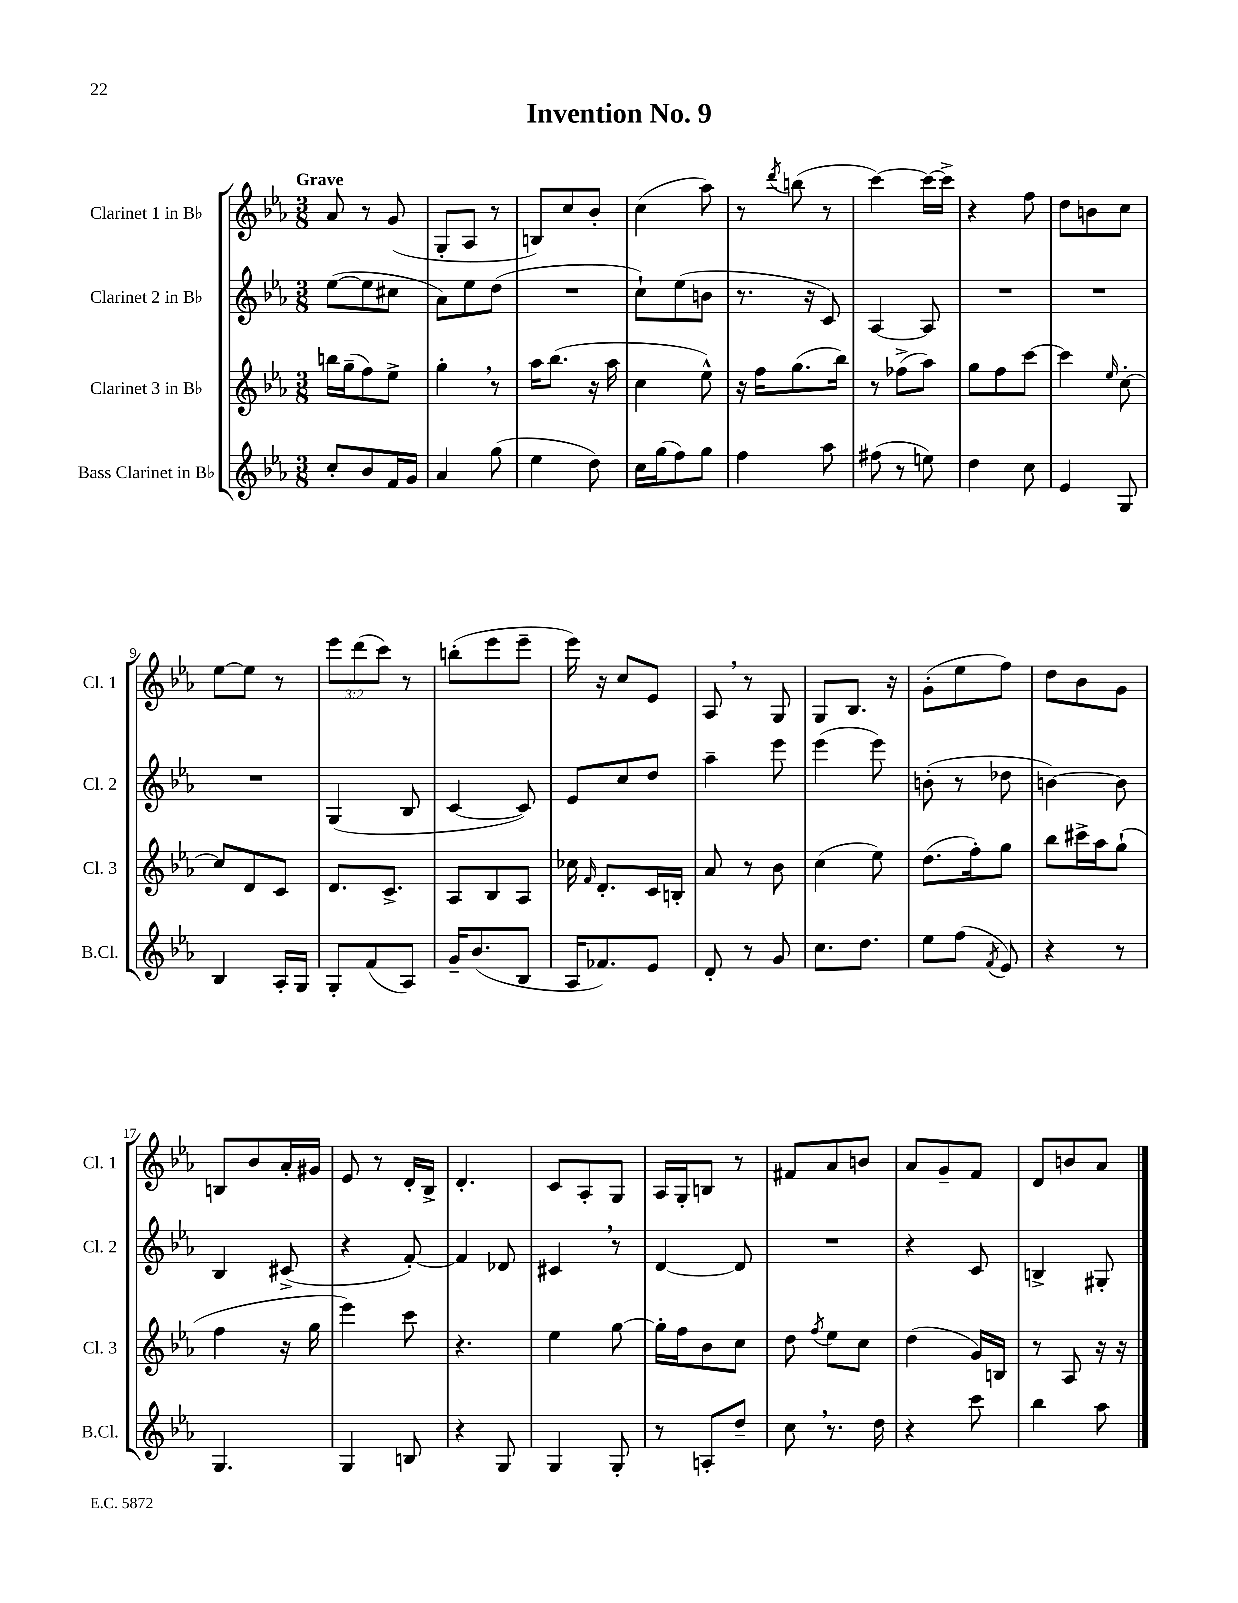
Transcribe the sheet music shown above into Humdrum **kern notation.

**kern	**kern	**kern	**kern
*staff4	*staff3	*staff2	*staff1
*clefG2	*clefG2	*clefG2	*clefG2
*k[b-e-a-]	*k[b-e-a-]	*k[b-e-a-]	*k[b-e-a-]
*M3/8	*M3/8	*M3/8	*M3/8
8cc'	16bb	([8ee-	8a-
.	(16gg~	.	.
8b-	8ff)	8ee-]	8r
16f	8ee-^	8cc#	(8g
16g	.	.	.
=	=	=	=
4a-	4gg'	8a-)	8G'
.	.	8ee-	8A-
(8gg	8r	(8dd	8r
=	=	=	=
4ee-	16aa-	4.r	8B)
.	(8.bb-	.	.
.	.	.	8cc
8dd)	16r	.	8b-'
.	16aa-	.	.
=	=	=	=
16cc	4cc	8cc`)	(4cc
(16gg	.	.	.
8ff)	.	(8ee-	.
8gg	8ee-^^)	8b	8aa-)
=	=	=	=
4ff	16r	8.r	8r
.	16ff	.	.
.	.	.	8qddd
.	(8.gg	.	(8bb
.	.	16r	.
8aa-	.	8c)	8r
.	16bb-)	.	.
=	=	=	=
(8ff#	8r	[4A-	[4ccc)
8r	(8ff-^	.	.
8ee)	8aa-)	8A-]	16ccc_
.	.	.	16ccc^]
=	=	=	=
4dd	8gg	4.r	4r
.	8ff	.	.
8cc	[8ccc	.	8ff
=	=	=	=
4e-	4ccc]	4.r	8dd
.	.	.	8b
.	16qqee-	.	.
8G	[8cc'	.	8cc
=	=	=	=
4B-	8cc]	4.r	[8ee-
.	8d	.	8ee-]
16A-'	8c	.	8r
16G	.	.	.
=	=	=	=
8G'	8.d	(4G	12eee-
.	.	.	(12ddd
(8f	.	.	.
.	.	.	12ccc)
.	8.c^	.	.
8A-)	.	8B-	8r
=	=	=	=
16g~	8A-	[4c	(8bb'
(8.b-	.	.	.
.	8B-	.	8eee-
8B-	8A-	8c])	8eee-~
=	=	=	=
16A-	16cc-	8e-	16eee-)
.	16qqf	.	.
8.f-)	8.d'	.	16r
.	.	8cc	8cc
8e-	16c	8dd	8e-
.	16B'	.	.
=	=	=	=
8d'	8a-	4aa-~	8A-
8r	8r	.	8r
8g	8b-	8eee-	8G
=	=	=	=
8.cc	(4cc	(4eee-	8G
.	.	.	8.B-
8.dd	.	.	.
.	8ee-)	8eee-)	.
.	.	.	16r
=	=	=	=
8ee-	(8.dd	(8b'	(8g'
(8ff	.	8r	8ee-
.	16ff')	.	.
8qf	.	.	.
8e-)	8gg	8dd-	8ff)
=	=	=	=
4r	8bb-	[4b)	8dd
.	16ccc#^	.	8b-
.	16aa-	.	.
8r	(8gg`	8b]	8g
=	=	=	=
4.G	4ff	4B-	8B
.	.	.	8b-
.	16r	(8c#^	16a-'
.	16gg	.	16g#
=	=	=	=
4G	4eee-)	4r	8e-
.	.	.	8r
8B	8ccc	[8f')	16d'
.	.	.	16B-^
=	=	=	=
4r	4.r	4f]	4.d'
8G	.	8d-	.
=	=	=	=
4G	4ee-	4c#	8c
.	.	.	8A-'
8G'	[8gg	8r	8G
=	=	=	=
8r	16gg']	[4d	16A-
.	16ff	.	16G'
8A'	8b-	.	8B
8dd~	8cc	8d]	8r
=	=	=	=
8cc	8dd	4.r	8f#
.	8qff	.	.
8.r	8ee-	.	8a-
.	8cc	.	8b
16dd	.	.	.
=	=	=	=
4r	(4dd	4r	8a-
.	.	.	8g~
8ccc	16g)	8c	8f
.	16B	.	.
=	=	=	=
4bb-	8r	4B^	8d
.	8A-	.	8b
8aa-	16r	8G#'	8a-
.	16r	.	.
==	==	==	==
*-	*-	*-	*-
